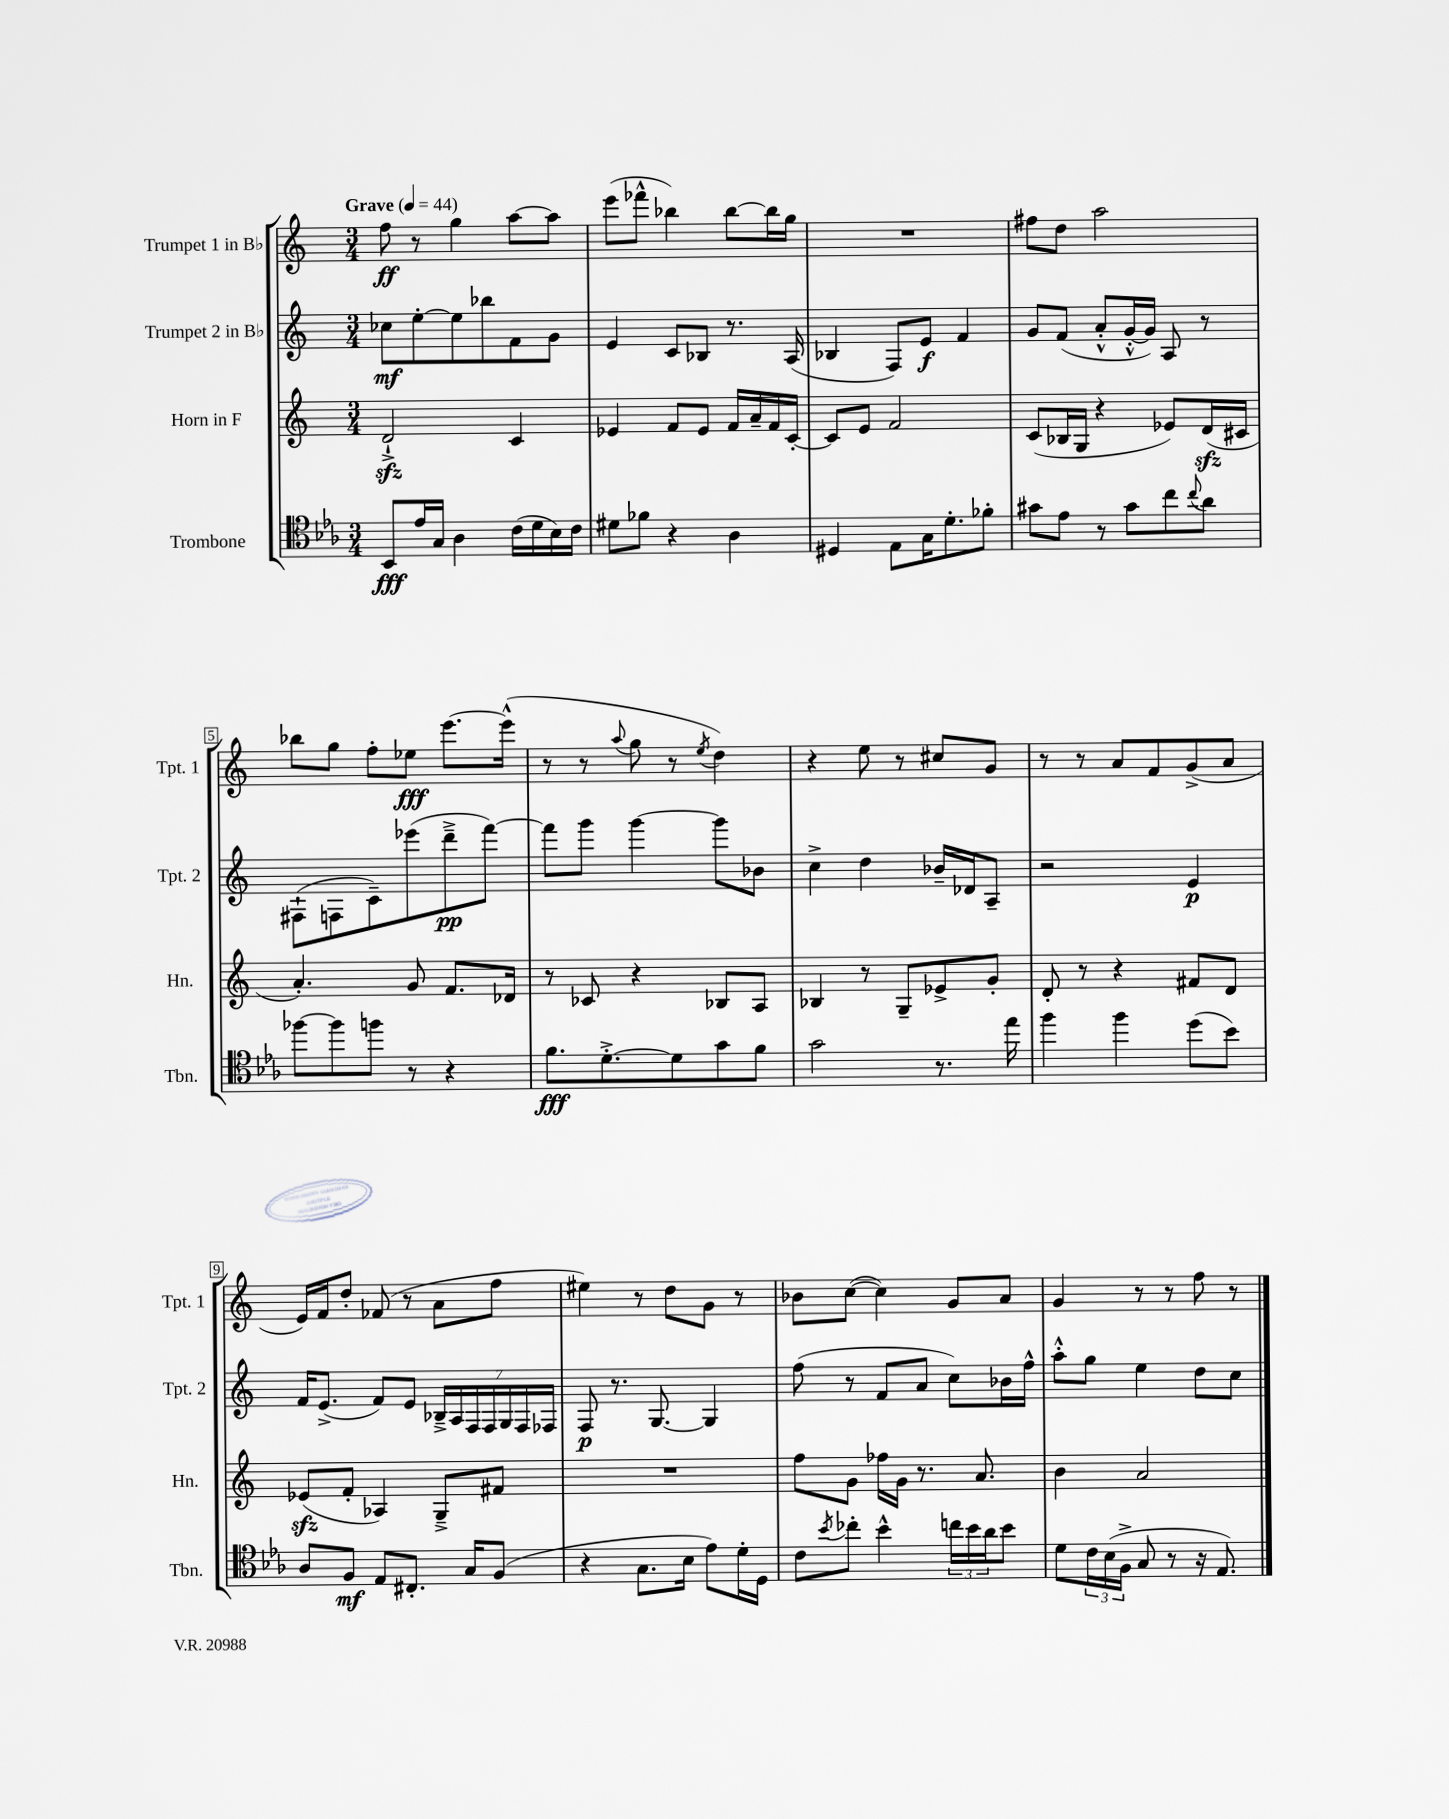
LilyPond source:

<<
\new StaffGroup <<
\new Staff = "s0" \with { instrumentName = "Trumpet 1 in Bb" shortInstrumentName = "Tpt. 1" } {
    \clef treble \key c \major \numericTimeSignature \time 3/4 \tempo "Grave" 4 = 44
    f''8\ff r8 g''4 a''8~ a''8 |
    e'''8( fes'''8-^ bes''4) bes''8~ bes''16 g''16 |
    R2. |
    fis''8 d''8 a''2 |
    bes''8 g''8 f''8-. ees''8\fff e'''8.~ e'''16-^( |
    r8 r8 \appoggiatura { a''8 } g''8 r8 \acciaccatura { e''8 } d''4) |
    r4 e''8 r8 cis''8 g'8 |
    r8 r8 a'8 f'8 g'8->( a'8 |
    e'16) f'16 d''8-. fes'8( r8 a'8 f''8 |
    eis''4) r8 d''8 g'8 r8 |
    bes'8 c''8~( c''4) g'8 a'8 |
    g'4 r8 r8 f''8 r8 \bar "|." |
}
\new Staff = "s1" \with { instrumentName = "Trumpet 2 in Bb" shortInstrumentName = "Tpt. 2" } {
    \clef treble \key c \major \numericTimeSignature \time 3/4
    ces''8\mf e''8~-. e''8 bes''8 f'8 g'8 |
    e'4 c'8 bes8 r8. a16( |
    bes4 f8) e'8\f f'4 |
    g'8 f'8( a'8-.-^ g'16~-.-^ g'16) a8 r8 |
    fis8-!( f8 c'8--) ees'''8( d'''8--->\pp f'''8~) |
    f'''8 g'''8 g'''4~ g'''8 bes'8 |
    c''4-> d''4 bes'16-- des'16 a8-- |
    r2 e'4\p |
    f'16 e'8.->( f'8) e'8 \tuplet 7/4 { bes16---> a16 f16 f16 g16 f16 fes16 } |
    f8\p r8. g8.~ g4 |
    f''8( r8 f'8 a'8 c''8) bes'16 f''16-^ |
    a''8-.-^ g''8 e''4 d''8 c''8 \bar "|." |
}
\new Staff = "s2" \with { instrumentName = "Horn in F" shortInstrumentName = "Hn." } {
    \clef treble \key c \major \numericTimeSignature \time 3/4
    d'2-!->\sfz c'4 |
    ees'4 f'8 ees'8 f'16 a'16-- f'16 c'16~-. |
    c'8 e'8 f'2 |
    c'8( bes16 g16 r4 ees'8) d'16\sfz( cis'16 |
    a'4.-.) g'8 f'8. des'16 |
    r8 ces'8 r4 bes8 a8 |
    bes4 r8 g8-- ees'8-> g'8-. |
    d'8-. r8 r4 fis'8 d'8 |
    ees'8\sfz( f'8-. aes4) g8---> fis'8 |
    R2. |
    f''8 g'8 fes''16 g'16 r8. a'8. |
    b'4 a'2 \bar "|." |
}
\new Staff = "s3" \with { instrumentName = "Trombone" shortInstrumentName = "Tbn." } {
    \clef tenor \key ees \major \numericTimeSignature \time 3/4
    bes,8\fff ees'16 g16 aes4 c'16( d'16 bes16) c'16 |
    dis'8 fes'8 r4 aes4 |
    dis4 ees8 g16 d'8.-. fes'8-. |
    gis'8 ees'8 r8 gis'8 c''8 \appoggiatura { c''8 } aes'8 |
    fes''8~ fes''8 f''8 r8 r4 |
    f'8.\fff d'8.~-.-> d'8 g'8 f'8 |
    g'2 r8. ees''16 |
    f''4 f''4 d''8( bes'8) |
    aes8 f8\mf ees8 cis8.-. g16 f8( |
    r4 g8. bes16 ees'8) d'16-. d16 |
    c'8 \acciaccatura { bes'8 } ces''8-. bes'4-^ \tuplet 3/2 { c''16 bes'16 aes'16 } bes'8 |
    d'8 \tuplet 3/2 { c'16 bes16( f16-> } g8 r8 r16 ees8.) \bar "|." |
}
>>
>>
\layout { \context { \Score \override BarNumber.stencil = #(make-stencil-boxer 0.1 0.3 ly:text-interface::print) } }
